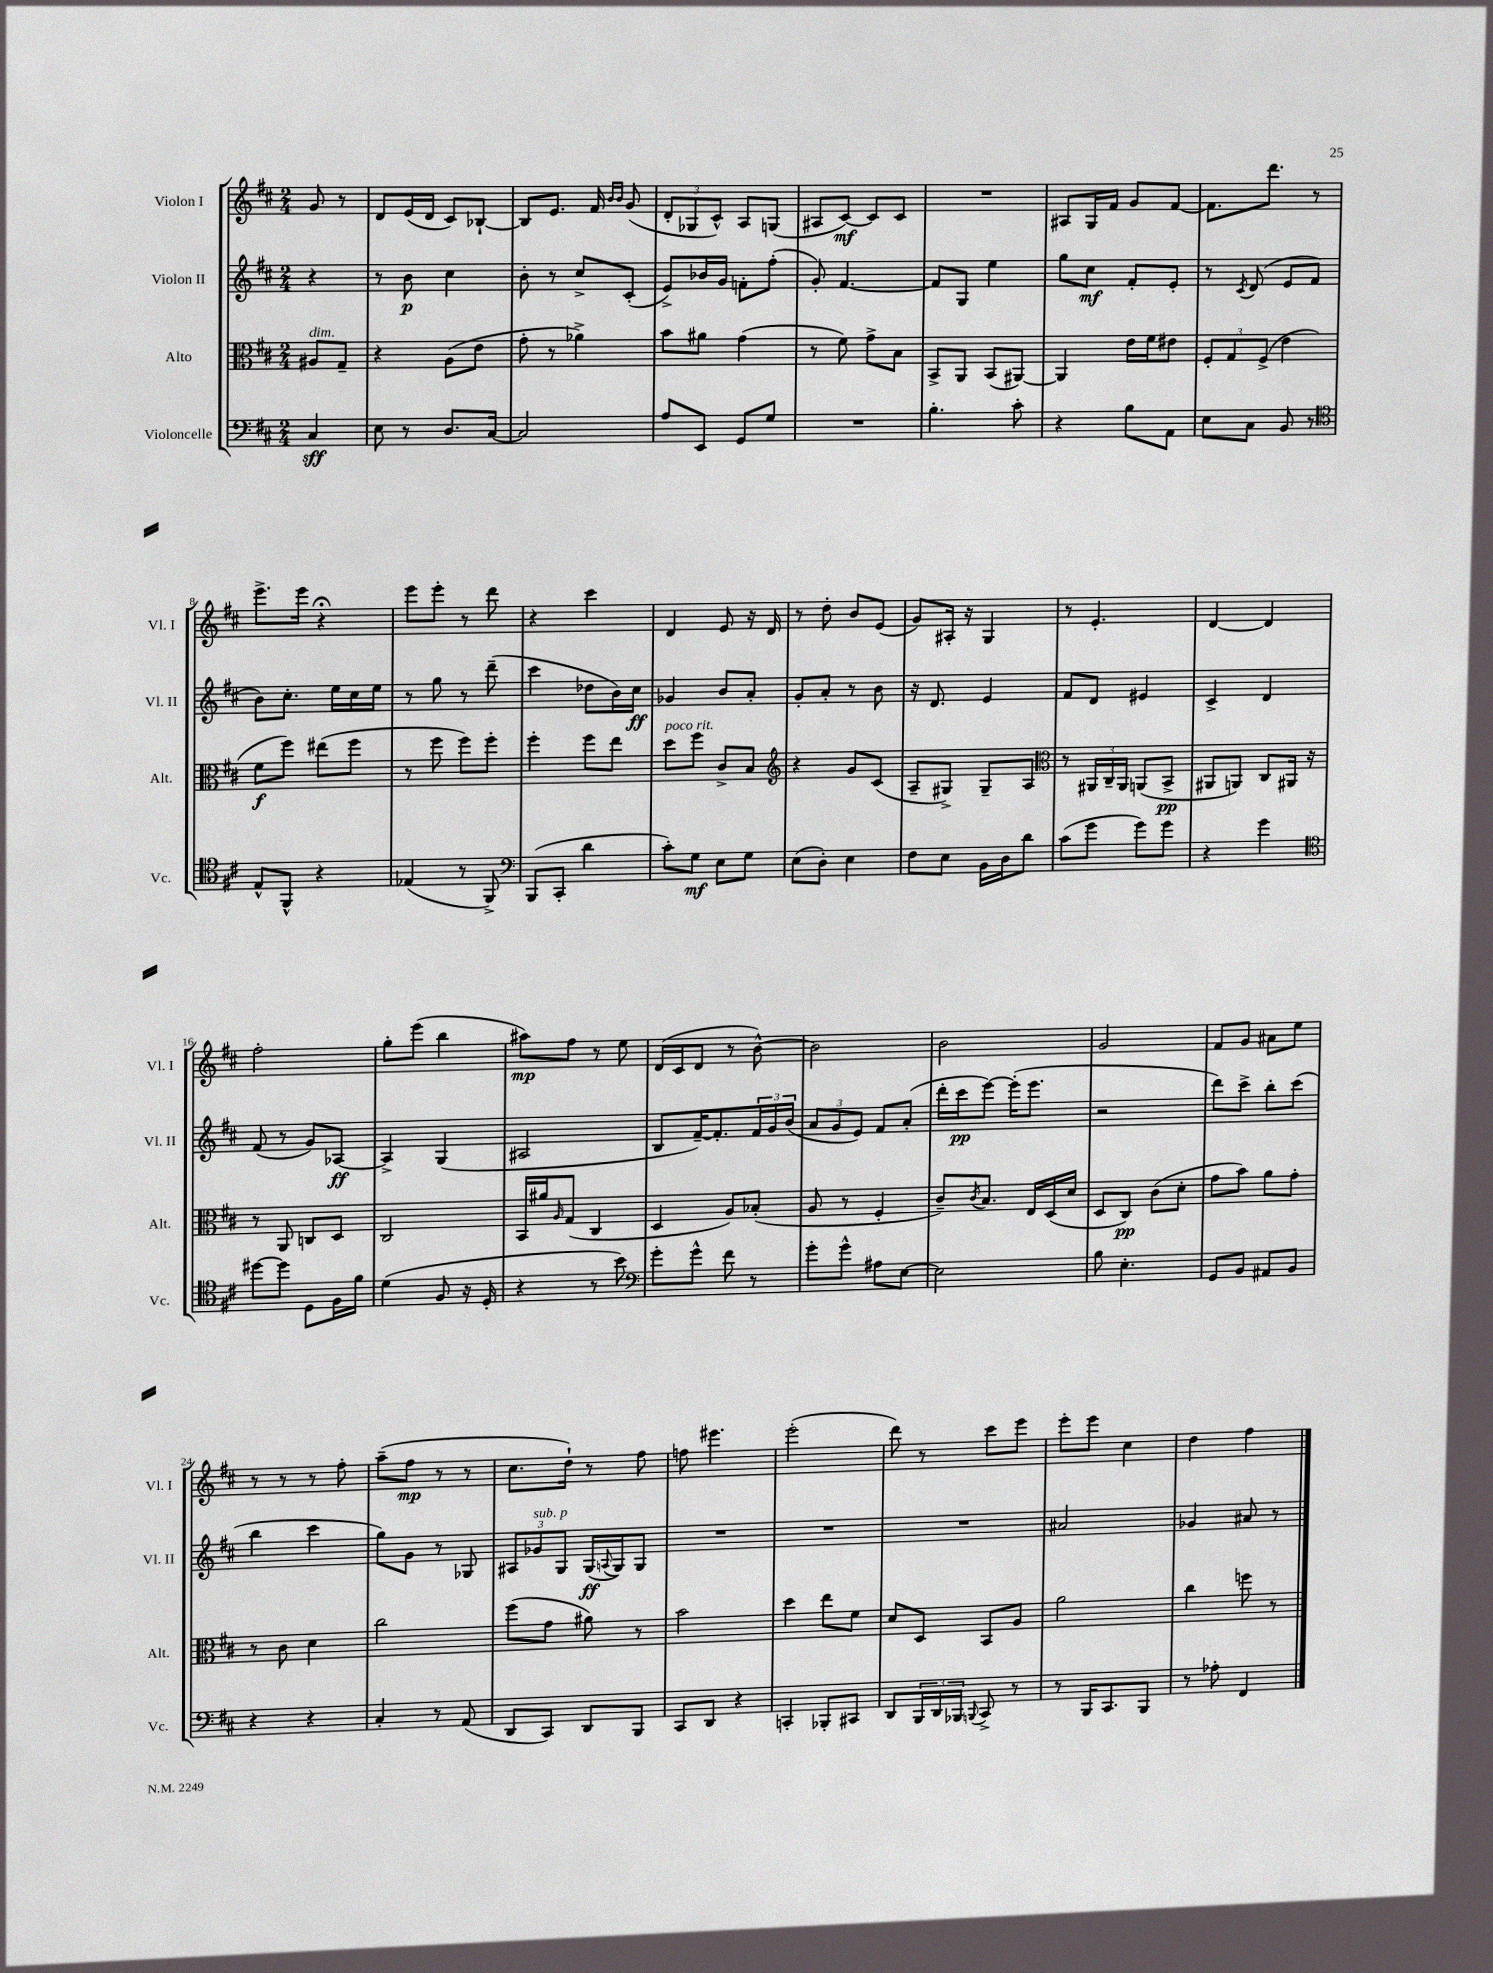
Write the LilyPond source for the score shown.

<<
\new StaffGroup <<
\new Staff = "s0" \with { instrumentName = "Violon I" shortInstrumentName = "Vl. I" } {
    \clef treble \key d \major \numericTimeSignature \time 2/4 \partial 4
    g'8 r8 |
    d'8 e'16( d'16 cis'8) bes8~-! |
    bes8 e'8. fis'16 \grace { b'16 b'16 } g'8( |
    \tuplet 3/2 { d'8-. ges8 cis'8-^) } a8 g8( |
    ais8 cis'8~\mf) cis'8 cis'8 |
    R2 |
    ais8 g16 fis'16 g'8 fis'8~ |
    fis'8. d'''8. r8 |
    e'''8.-> e'''16 r4\fermata |
    e'''8 e'''8-. r8 d'''8 |
    r4 cis'''4 |
    d'4 e'8 r16 d'16 |
    r8 d''8-. b'8 e'8( |
    g'8) ais16-. r16 g4 |
    r8 e'4.-. |
    d'4~ d'4 |
    fis''2-. |
    g''8-. e'''8( b''4 |
    ais''8\mp) fis''8 r8 e''8 |
    d'16( cis'16 d'8 r8 b'8~-^) |
    b'2 |
    b'2 |
    g'2 |
    fis'8 g'8 ais'8 e''8 |
    r8 r8 r8 fis''8-. |
    a''8--( fis''8\mp r8 r8 |
    cis''8. d''16-!) r8 fis''8 |
    f''8 eis'''4. |
    e'''2-.( |
    d'''8) r8 cis'''8 e'''8 |
    e'''8-. e'''8 cis''4 |
    d''4 fis''4 \bar "|." |
}
\new Staff = "s1" \with { instrumentName = "Violon II" shortInstrumentName = "Vl. II" } {
    \clef treble \key d \major \numericTimeSignature \time 2/4 \partial 4
    r4 |
    r8 b'8\p cis''4 |
    b'8-. r8 cis''8-> cis'8-.( |
    e'8->) bes'16 g'16 f'8-. fis''8-.( |
    g'8-.) fis'4.~ |
    fis'8 g8 e''4 |
    g''8 cis''8\mf fis'8-. e'8-. |
    r8 \acciaccatura { cis'8 } d'8( e'8 fis'8 |
    b'8) cis''8.-. e''16 cis''16 e''16 |
    r8 g''8 r8 d'''8--( |
    cis'''4 des''8 b'16) cis''16\ff |
    ges'4 b'8 a'8-. |
    g'8-. a'8-. r8 b'8 |
    r16 d'8. e'4 |
    fis'8 d'8 eis'4 |
    cis'4-> d'4 |
    fis'8( r8 g'8) aes8~\ff |
    aes4-> g4( |
    ais2 |
    b8 fis'16~--) fis'8.-. \tuplet 3/2 { fis'16 g'16 b'16( } |
    \tuplet 3/2 { a'8 g'8 e'8) } fis'8 a'8-.( |
    d'''16-. cis'''16\pp e'''8~) e'''16-.( e'''8. |
    r2 |
    d'''8) cis'''8-> b''8-. cis'''8( |
    b''4 cis'''4 |
    g''8) g'8 r8 ges8 |
    \tuplet 3/2 { ais8 ges'8^\markup { \italic "sub. p" } g8 } g16\ff( \appoggiatura { a8 } g16) g8 |
    R2 |
    R2 |
    R2 |
    ais'2 |
    ges'4 ais'8 r8 \bar "|." |
}
\new Staff = "s2" \with { instrumentName = "Alto" shortInstrumentName = "Alt." } {
    \clef alto \key d \major \numericTimeSignature \time 2/4 \partial 4
    ais8^\markup { \italic "dim." } g8-- |
    r4 a8( e'8 |
    g'8-. r8 aes'4->) |
    b'8 ais'8 g'4( |
    r8 fis'8) g'8-> b8 |
    b,8-> a,8 b,8( ais,8~) |
    ais,4 e'16 fis'16 eis'8 |
    \tuplet 3/2 { fis8-. g8 fis8->( } e'4 |
    fis'8\f fis''8) eis''8( fis''8 |
    r8 fis''8 fis''8) fis''8-. |
    fis''4-. fis''8 e''8 |
    d''8^\markup { \italic "poco rit." } fis''8 cis'8-> b8 |
    \clef treble r4 g'8 cis'8( |
    a8-- gis8->) gis8-- a8 |
    \clef alto r8 \tuplet 3/2 { ais,16 cis16-- ais,16 } a,8( b,8->\pp |
    ais,8 a,8) cis8 ais,16 r16 |
    r8 a,8 c8 d8 |
    cis2 |
    b,16 ais'16 \grace { a16 } g8( cis4 |
    d4 a8) bes8-.( |
    a8 r8 fis4-. |
    cis'8--) \acciaccatura { cis'8 } b8. e16 d16( d'16 |
    d8 cis8\pp) cis'8( d'8-. |
    g'8 b'8) a'8 g'8-. |
    r8 cis'8 d'4 |
    cis''2 |
    fis''8( g'8 ais'8) r8 |
    b'2 |
    d''4 e''8 fis'8 |
    d'8 d8 b,8 a8 |
    a'2 |
    cis''4 f''8 r8 \bar "|." |
}
\new Staff = "s3" \with { instrumentName = "Violoncelle" shortInstrumentName = "Vc." } {
    \clef bass \key d \major \numericTimeSignature \time 2/4 \partial 4
    cis4\sff |
    e8 r8 d8. cis16~ |
    cis2 |
    a8 e,8 g,8 g8 |
    R2 |
    b4.-. cis'8-. |
    r4 b8 a,8 |
    e8 cis8 b,8 r8 |
    \clef tenor e8-^ fis,8-^ r4 |
    ees4( r8 fis,8->) |
    \clef bass b,,8( cis,8-. d'4 |
    cis'8-.) g8\mf e8 g8 |
    e8( d8-.) e4 |
    fis8 e8 b,16 d16 d'8 |
    cis'8( g'8 g'8) g'8 |
    r4 g'4 |
    \clef tenor dis''8~ dis''8 d8 fis16 fis'16 |
    d'4( fis8 r16 d16-. |
    r4 r8 b'8) |
    \clef bass g'8-. g'8-^ fis'8 r8 |
    g'8-. g'8-^ ais8 e8~ |
    e2 |
    b8 e4.-. |
    g,8 b,8 ais,8 b,8 |
    r4 r4 |
    cis4-. r8 a,8( |
    d,8 cis,8) d,8 b,,8 |
    cis,8 d,8 r4 |
    c,4-. bes,,8-. cis,8 |
    d,8 \tuplet 3/2 { b,,16 d,16 bes,,16 } \appoggiatura { b,,8 } cis,8-> r8 |
    r8 b,,16 cis,8. b,,8 |
    r8 aes8-. fis,4 \bar "|." |
}
>>
>>
